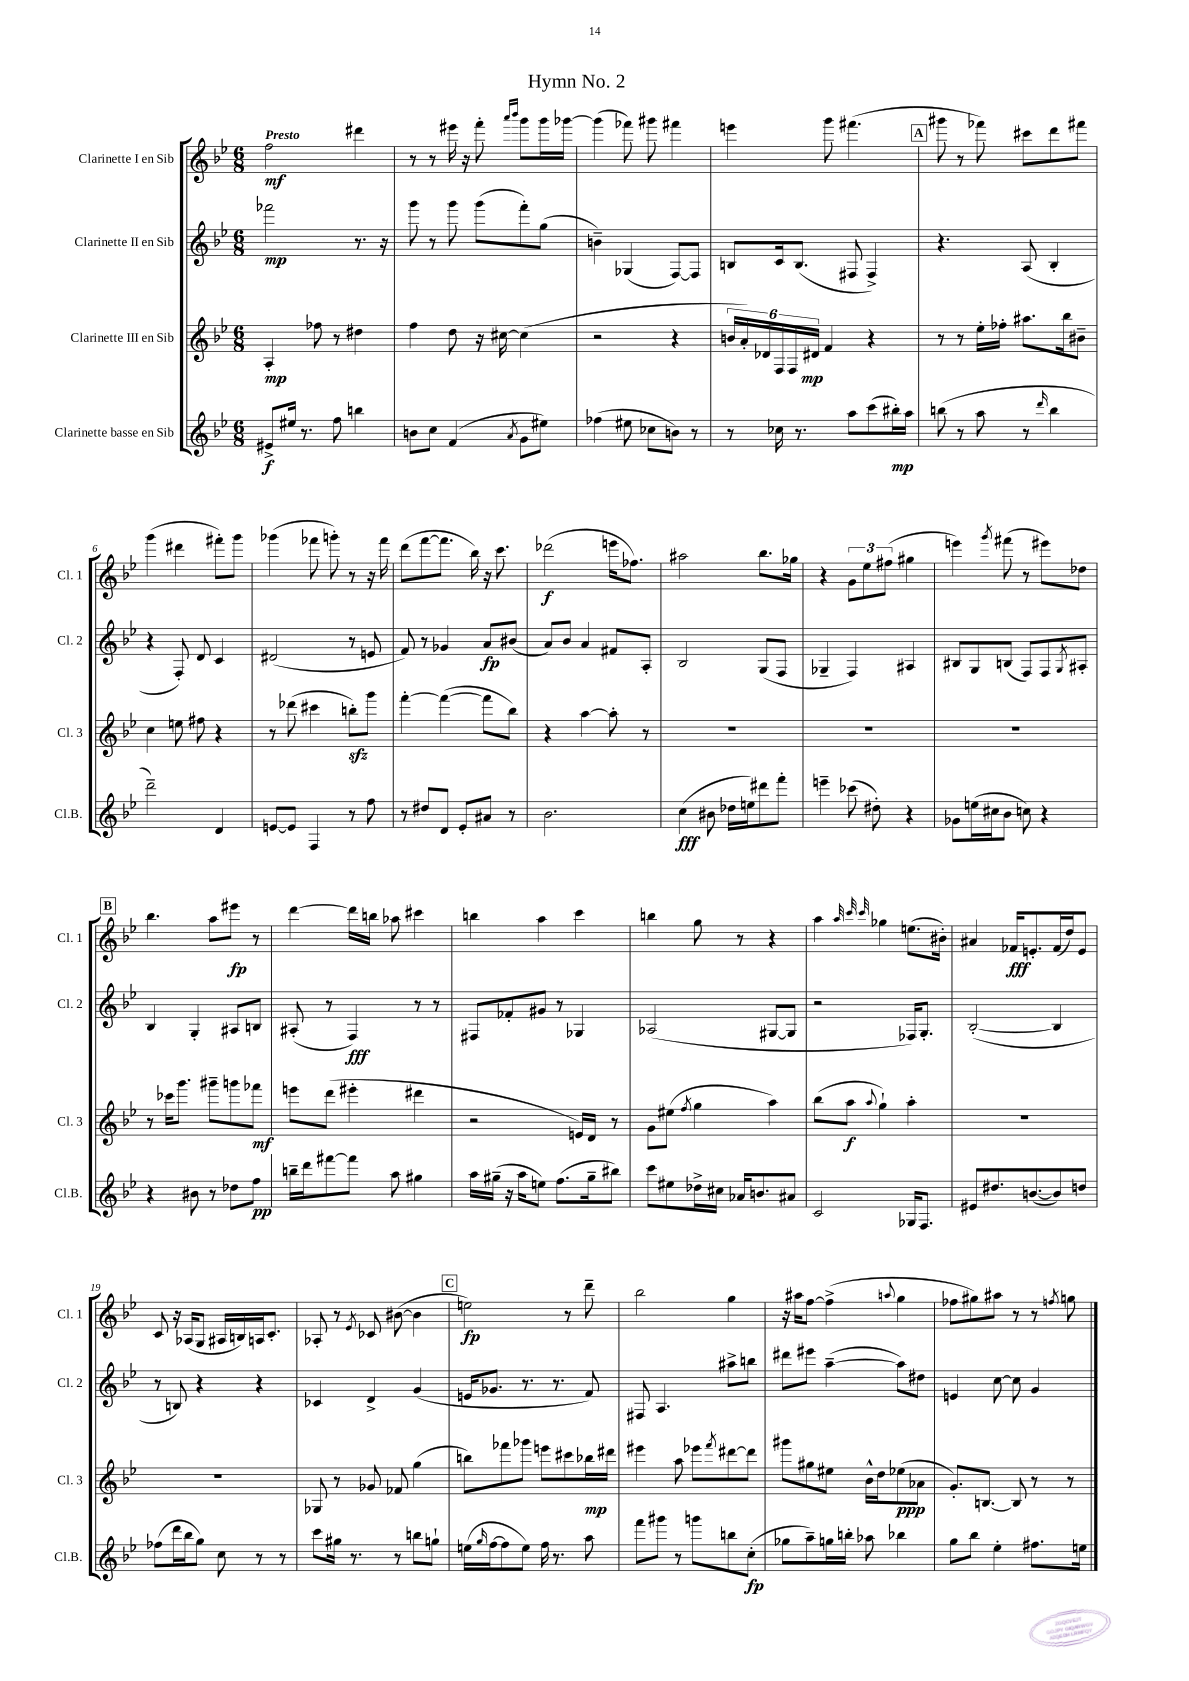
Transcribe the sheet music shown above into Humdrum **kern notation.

**kern	**kern	**kern	**kern
*staff4	*staff3	*staff2	*staff1
*clefG2	*clefG2	*clefG2	*clefG2
*k[b-e-]	*k[b-e-]	*k[b-e-]	*k[b-e-]
*M6/8	*M6/8	*M6/8	*M6/8
8e#^	4A'	2fff-	2ff
16ee#	.	.	.
8.r	.	.	.
.	8ff-	.	.
8ff	8r	.	.
4bb	4dd#	8.r	4ddd#
.	.	16r	.
=	=	=	=
8b	4ff	8ggg	8r
8cc	.	8r	8r
(4f	8dd	8ggg	16eee#
.	.	.	16r
.	16r	(8ggg	8fff'
.	[16cc#	.	.
.	.	.	16qqaaa
8qa	.	.	16qqbbb-
8g	(4cc#]	8fff')	8ggg
8ee#)	.	(8gg	16ggg
.	.	.	[16ggg-
=	=	=	=
(4ff-	2r	4b~)	(4ggg-]
8ee#	.	(4G-	8fff-)
8cc-	.	.	8ggg#
8b)	4r	[8F)	4fff#
8r	.	8F]	.
=	=	=	=
8r	24b	8B	4eee
.	24a')	.	.
.	24d-	.	.
16cc-	24F	16c	.
.	24F	.	.
8.r	.	(8.B	.
.	24d#	.	.
.	4f	.	8ggg
8aa	.	8F#	(4.fff#
(8ccc	4r	4F#^)	.
16bb#')	.	.	.
16aa	.	.	.
=	=	=	=
(8bb	8r	4.r	8ggg#
8r	8r	.	8r
8aa	16ee-'	.	8fff-)
.	16ff-'	.	.
8r	8.aa#	(8A	8ccc#
16qqddd	.	.	.
4bb	.	4B-'	8ddd
.	16bb-	.	.
.	8b#~	.	8fff#
=	=	=	=
2ddd~)	4cc	4r	(4ggg
.	8ee	8F')	4ddd#
.	8ff#	8d	.
4d	4r	4c	8fff#')
.	.	.	8ggg
=	=	=	=
[8e	8r	(2d#	(4ggg-
8e]	(8ddd-	.	.
4F	4ccc#	.	8fff-
.	.	.	8ggg')
8r	8bb')	8r	8r
8ff	8ggg	8e	16r
.	.	.	16fff-
=	=	=	=
8r	[4fff'	8f)	(8ddd
8dd#	.	8r	[8fff
8d	(4fff_	4g-	8.fff]
8e-'	.	.	.
.	.	.	16bb-)
8a#	8fff]	8a	16r
.	.	.	8.ccc
8r	8bb-)	(8b#	.
=	=	=	=
2.b-	4r	8a)	(2ddd-
.	.	8b-	.
.	[4aa	4a	.
.	8aa']	8f#	16eee
.	.	.	8.ff-)
.	8r	8A'	.
=	=	=	=
(4cc	2.r	2B-	2aa#
8b#	.	.	.
16dd-	.	.	.
16ee)	.	.	.
8ddd#	.	(8G	8.bb-
8fff'	.	8F	.
.	.	.	16gg-
=	=	=	=
4eee~	2.r	4G-~	4r
(8ccc-	.	4F)	12g
.	.	.	12ee-
8dd#')	.	.	.
.	.	.	(12ff#
4r	.	4A#	4gg#
=	=	=	=
8g-	2.r	8B#	4eee)
(16ee	.	8G	.
16cc#	.	.	.
.	.	.	8qggg
8b-	.	(8B	(8fff#
8cc)	.	8F)	8r
4r	.	8F	8eee#)
.	.	8qG	.
.	.	8A#'	8dd-
=	=	=	=
4r	8r	4B-	4.bb-
.	16ccc-	.	.
.	8.ggg	.	.
8b#	.	4G'	.
8r	8ggg#~	.	8aa
8dd-	8ggg	8A#	8eee#
8ff	8fff-	8B	8r
=	=	=	=
16bb~	8eee	(8A#'	[4ddd
16ddd	.	.	.
[8fff#	(8ddd	8r	.
8fff#]	4eee#'	4F)	16ddd]
.	.	.	16bb
8aa	.	.	8aa-
4gg#	4ddd#	8r	4ccc#
.	.	8r	.
=	=	=	=
16aa	2r	8F#	4bb
(16gg#~	.	.	.
16r	.	8f-'	.
16aa	.	.	.
8ee)	.	8g#	4aa
(8.ff	.	8r	.
.	16e)	4G-	4ccc
16gg#~	16d	.	.
8bb#)	8r	.	.
=	=	=	=
8ccc	8g	(2A-	4bb
8ee#	(8ee#	.	.
.	8qff	.	.
16dd-^	4gg	.	8gg
16cc#	.	.	.
16a-	.	.	8r
8.b	.	.	.
.	4aa)	[8G#	4r
8a#	.	8G#]	.
=	=	=	=
2c	(8bb-	2r	4aa
.	8aa	.	.
.	.	.	32qqaa
.	.	.	32qqccc
.	8qqaa	.	32qqccc
.	4gg`)	.	4gg-
16G-	4aa'	16F-)	(8.ee
8.F	.	8.G'	.
.	.	.	16b#')
=	=	=	=
8e#	2.r	([2B-'	4a#
8.dd#	.	.	.
.	.	.	16f-
([8.b	.	.	8.e'
8b])	.	4B-]	(16f-
.	.	.	16dd)
8dd	.	.	8e
=	=	=	=
(8ff-	2.r	8r	8c
16ddd	.	8B)	16r
16bb-	.	.	(16A-
8gg)	.	4r	8G
8cc	.	.	16A#
.	.	.	16B)
8r	.	4r	16A
.	.	.	8.c'
8r	.	.	.
=	=	=	=
8ccc	8G-	4c-	8A-'
16gg#	8r	.	8r
8.r	.	.	.
.	.	.	8qe-
.	8g-	4d^	8c-
8r	8f-	.	([8b#
8bb	(4gg	(4g	4b#]
8gg`	.	.	.
=	=	=	=
(16ee	8bb)	16e	2ee)
16qqgg	.	.	.
[16ff	.	8.g-	.
8ff]	8fff-	.	.
8ee)	8ggg-	8.r	.
16ff	8eee	.	.
8.r	.	8.r	.
.	8ccc#	.	8r
8aa	16bb-	8f)	8ddd~
.	16ddd#	.	.
=	=	=	=
8fff	4eee#	8F#	2bb-
8ggg#	.	4.A	.
8r	8aa	.	.
8ggg	8eee-	.	.
.	8qfff	.	.
8bb	[8ddd#	8aa#^	4gg
(8cc'	8ddd#]	8bb	.
=	=	=	=
8gg-	8ggg#	8ddd#	16r
.	.	.	16aa#
8aa~)	8gg#	8eee#	[8ff
16gg	8ee#	([4aa~	(4ff^]
16bb'	.	.	.
8aa-	16b-^^	.	.
.	16dd	.	.
.	.	.	8qqaa
4bb-	(8ee-	8aa])	4gg
.	8a-	8dd#	.
=	=	=	=
8gg	8.g')	4e	8ff-
8bb-	.	.	8gg#)
.	[8.B	.	.
4ee-'	.	[8cc	8aa#
.	8B]	8cc]	8r
8.ff#	8r	4g	8r
.	.	.	8qff
.	8r	.	8gg
16ee	.	.	.
==	==	==	==
*-	*-	*-	*-
